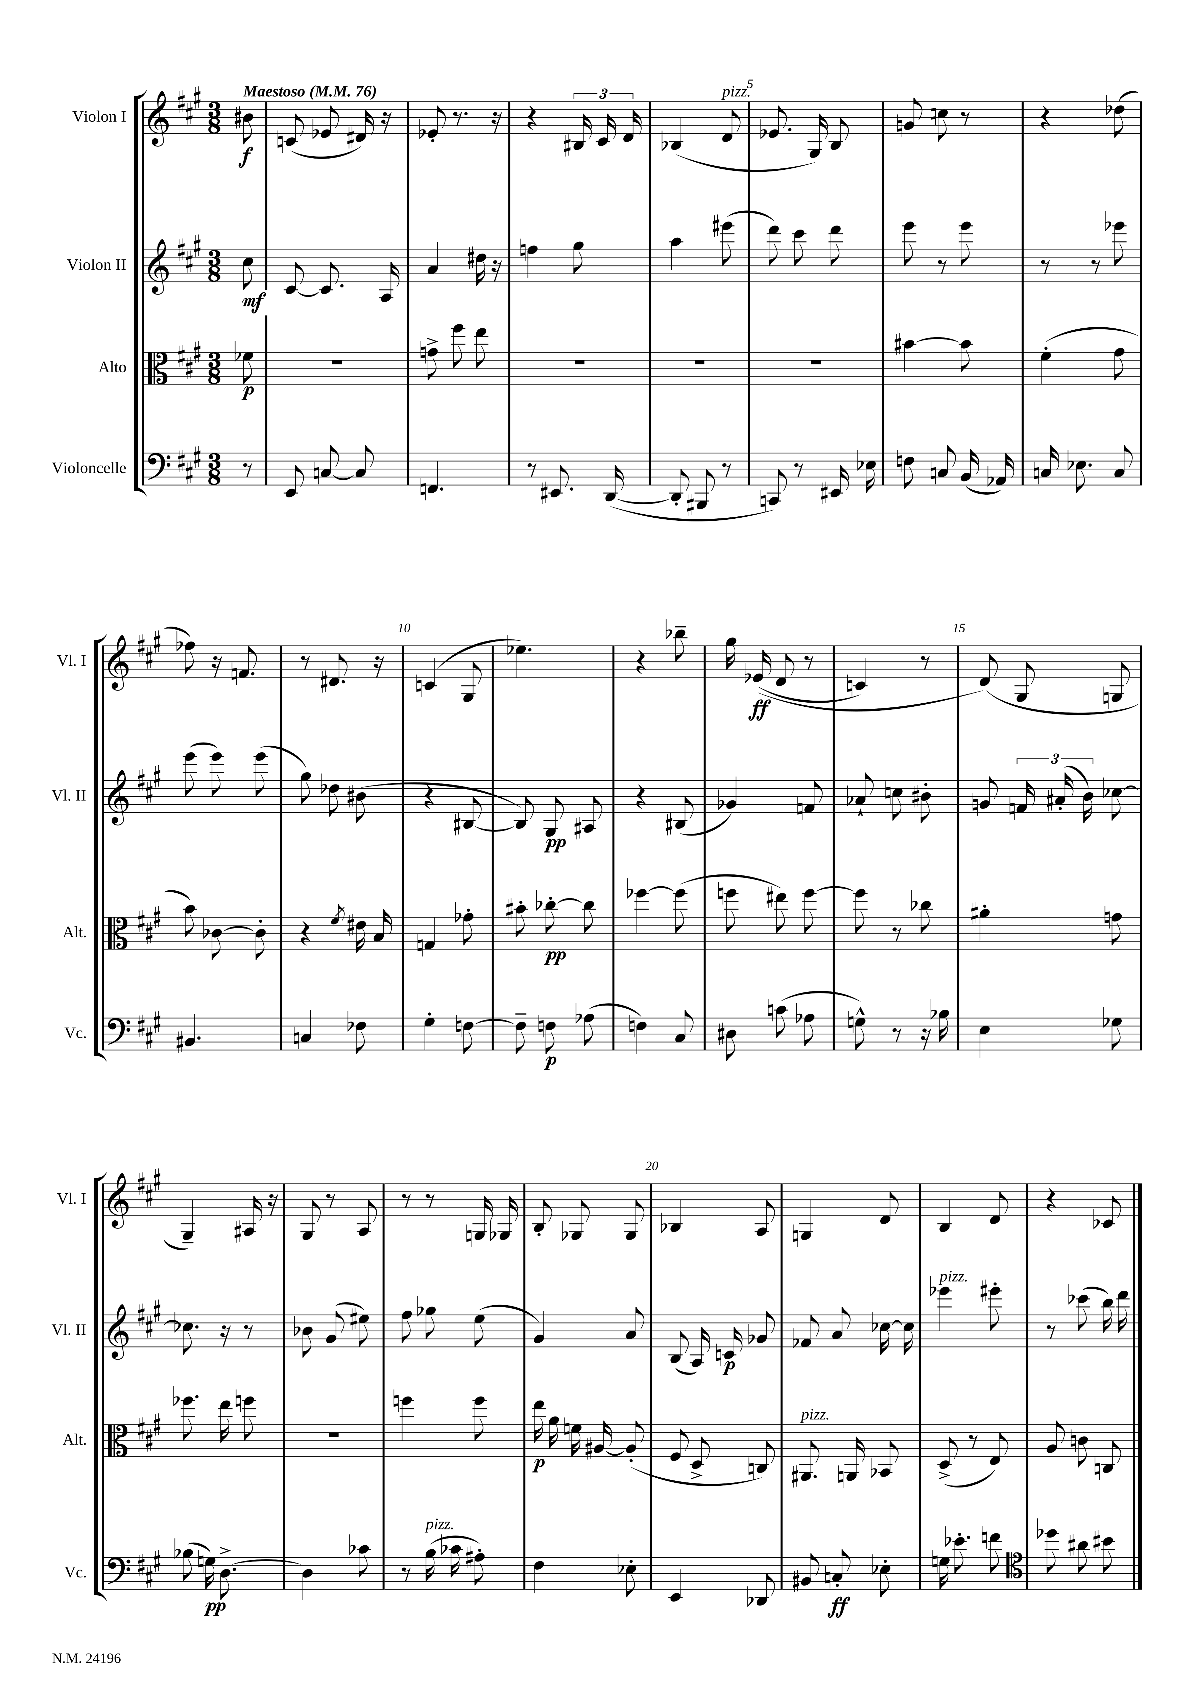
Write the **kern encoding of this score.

**kern	**dynam	**kern	**dynam	**kern	**dynam	**kern	**dynam
*part4	*part4	*part3	*part3	*part2	*part2	*part1	*part1
*staff4	*staff4	*staff3	*staff3	*staff2	*staff2	*staff1	*staff1
*I"Violoncelle	*	*I"Alto	*	*I"Violon II	*	*I"Violon I	*
*I'Vc.	*	*I'Alt.	*	*I'Vl. II	*	*I'Vl. I	*
*clefF4	*	*clefC3	*	*clefG2	*	*clefG2	*
*k[f#c#g#]	*	*k[f#c#g#]	*	*k[f#c#g#]	*	*k[f#c#g#]	*
*M3/8	*	*M3/8	*	*M3/8	*	*M3/8	*
*MM76	*	*MM76	*	*MM76	*	*MM76	*
=	=	=	=	=	=	=	=
!	!	!	!	!	!	!LO:TX:a:B:t=Maestoso	!
8r	.	8f-X\	p	8cc#\	mf	8b#X\	f
=1	=1	=1	=1	=1	=1	=1	=1
8EE/	.	4.r	.	[8c#/	.	(8cn/	.
[8Cn/	.	.	.	8.c#/]	.	8e-X/	.
8C/]	.	.	.	.	.	16d#X/)	.
.	.	.	.	16A/	.	16r	.
=2	=2	=2	=2	=2	=2	=2	=2
4.FFn/	.	8gn^\	.	4a/	.	8e-X'/	.
.	.	8ff#\	.	.	.	8.r	.
.	.	8ee\	.	16dd#X\	.	.	.
.	.	.	.	16r	.	16r	.
=3	=3	=3	=3	=3	=3	=3	=3
8r	.	4.r	.	4ffn\	.	4r	.
8.EE#X/	.	.	.	.	.	.	.
.	.	.	.	8gg#\	.	24B#X/	.
.	.	.	.	.	.	24c#/	.
([16DD/	.	.	.	.	.	.	.
.	.	.	.	.	.	24d/	.
=4	=4	=4	=4	=4	=4	=4	=4
8DD'/]	.	4.r	.	4aa\	.	(4B-X/	.
8BBB#X/	.	.	.	.	.	.	.
!	!	!	!	!	!	!LO:TX:a:i:t=pizz.	!
8r	.	.	.	(8eee#X\	.	8d/	.
=5	=5	=5	=5	=5	=5	=5	=5
8CCn/)	.	4.r	.	8ddd\)	.	8.e-X/	.
8r	.	.	.	8ccc#\	.	.	.
.	.	.	.	.	.	16G#/)	.
16EE#X/	.	.	.	8ddd\	.	8B/	.
16E-X\	.	.	.	.	.	.	.
=6	=6	=6	=6	=6	=6	=6	=6
8Fn\	.	[4b#X\	.	8eee\	.	8gn/	.
8Cn/	.	.	.	8r	.	8ccn\	.
(16BB/	.	8b#\]	.	8eee\	.	8r	.
16AA-X/)	.	.	.	.	.	.	.
=7	=7	=7	=7	=7	=7	=7	=7
16Cn/	.	(4f#'\	.	8r	.	4r	.
8.E-X\	.	.	.	.	.	.	.
.	.	.	.	8r	.	.	.
8C/	.	8g#\	.	8eee-X\	.	(8dd-X\	.
!!LO:LB:g=z
=8	=8	=8	=8	=8	=8	=8	=8
4.BB#X/	.	8b\)	.	(8eee\	.	8ff-X\)	.
.	.	[8c-X\	.	8eee\)	.	16r	.
.	.	.	.	.	.	8.fn/	.
.	.	8c-'\]	.	(8eee\	.	.	.
=9	=9	=9	=9	=9	=9	=9	=9
4Cn/	.	4r	.	8gg#\)	.	8r	.
.	.	.	.	8dd-X\	.	8.d#X/	.
.	.	8qf#/	.	.	.	.	.
8F-X\	.	16e#X\	.	(8b#X\	.	.	.
.	.	16B/	.	.	.	16r	.
=10	=10	=10	=10	=10	=10	=10	=10
4G#'\	.	4Gn/	.	4r	.	(4cn/	.
[8Fn\	.	8g-X'\	.	[8B#X/	.	8G#/	.
=11	=11	=11	=11	=11	=11	=11	=11
8F~\]	.	8b#X'\	.	8B#/])	.	4.ee-X\)	.
8Fn\	p	[8cc-X'\	pp	8G#/	pp	.	.
(8A-X\	.	8cc-\]	.	8A#X/	.	.	.
=12	=12	=12	=12	=12	=12	=12	=12
4Fn\)	.	[4ff-X\	.	4r	.	4r	.
8C#/	.	(8ff-\]	.	(8B#X/	.	8bb-X~\	.
=13	=13	=13	=13	=13	=13	=13	=13
8D#X\	.	8ffn\	.	4g-X/)	.	16gg#\	.
.	.	.	.	.	.	((16e-X/	ff
(8cn\	.	8ee#X\)	.	.	.	8d/	.
8A-X\	.	[8ff\	.	8fn/	.	8r	.
=14	=14	=14	=14	=14	=14	=14	=14
8Gn^^\)	.	8ff\]	.	8a-X`/	.	4cn/)	.
8r	.	8r	.	8ccn\	.	.	.
16r	.	8cc-X\	.	8b#X'\	.	8r	.
16B-X\	.	.	.	.	.	.	.
=15	=15	=15	=15	=15	=15	=15	=15
4E\	.	4a#X'\	.	8gn/	.	(8d/)	.
.	.	.	.	24fn/	.	8G#/	.
.	.	.	.	(24a#X'/	.	.	.
.	.	.	.	24b\)	.	.	.
8G-X\	.	8gn\	.	[8cc-X\	.	8Gn/	.
!!LO:LB:g=z
=16	=16	=16	=16	=16	=16	=16	=16
(8B-X\	.	8.ff-X\	.	8.cc-X\]	.	4G#~/)	.
16Gn\)	pp	.	.	.	.	.	.
[8.D^\	.	16ee\	.	16r	.	.	.
.	.	8ffn\	.	8r	.	16A#X/	.
.	.	.	.	.	.	16r	.
=17	=17	=17	=17	=17	=17	=17	=17
4D\]	.	4.r	.	8b-X\	.	8G#/	.
.	.	.	.	(8g#/	.	8r	.
8c-X\	.	.	.	8ee#X\)	.	8A/	.
=18	=18	=18	=18	=18	=18	=18	=18
8r	.	4ffn\	.	8ff#\	.	8r	.
!LO:TX:a:i:t=pizz.	!	!	!	!	!	!	!
(16B\	.	.	.	8gg-X\	.	8r	.
16c-X\	.	.	.	.	.	.	.
8A#X'\)	.	8ff\	.	(8ee\	.	16Gn/	.
.	.	.	.	.	.	16G-X/	.
=19	=19	=19	=19	=19	=19	=19	=19
4F#\	.	16ee\	p	4g#/)	.	8B'/	.
.	.	16a\	.	.	.	.	.
.	.	16fn\	.	.	.	8G-X/	.
.	.	[16A#X/	.	.	.	.	.
8E-X'\	.	(8A#'/]	.	8a/	.	8G-/	.
=20	=20	=20	=20	=20	=20	=20	=20
4EE/	.	8F#/	.	(8B/	.	4B-X/	.
.	.	8D^/	.	16A/)	.	.	.
.	.	.	.	16cn/	p	.	.
8DD-X/	.	8Cn/)	.	8g-X/	.	8A/	.
=21	=21	=21	=21	=21	=21	=21	=21
!	!	!LO:TX:a:i:t=pizz.	!	!	!	!	!
8BB#X/	.	8.AA#X/	.	8f-X/	.	4Gn/	.
8Cn'/	ff	.	.	8a/	.	.	.
.	.	16AAn/	.	.	.	.	.
8E-X'\	.	8BB-X/	.	[16cc-X\	.	8d/	.
.	.	.	.	16cc-\]	.	.	.
=22	=22	=22	=22	=22	=22	=22	=22
!	!	!	!	!LO:TX:a:i:t=pizz.	!	!	!
16Gn\	.	(8D^/	.	4eee-X\	.	4B/	.
8.e-X'\	.	.	.	.	.	.	.
.	.	8r	.	.	.	.	.
8fn\	.	8E/)	.	8eee#X'\	.	8d/	.
=23	=23	=23	=23	=23	=23	=23	=23
*clefC4	*	*	*	*	*	*	*
8dd-X\	.	8A/	.	8r	.	4r	.
8a#X\	.	8cn\	.	(8ccc-X\	.	.	.
8b#X\	.	8Cn/	.	16bb\)	.	8c-X/	.
.	.	.	.	16ddd\	.	.	.
==	==	==	==	==	==	==	==
*-	*-	*-	*-	*-	*-	*-	*-
